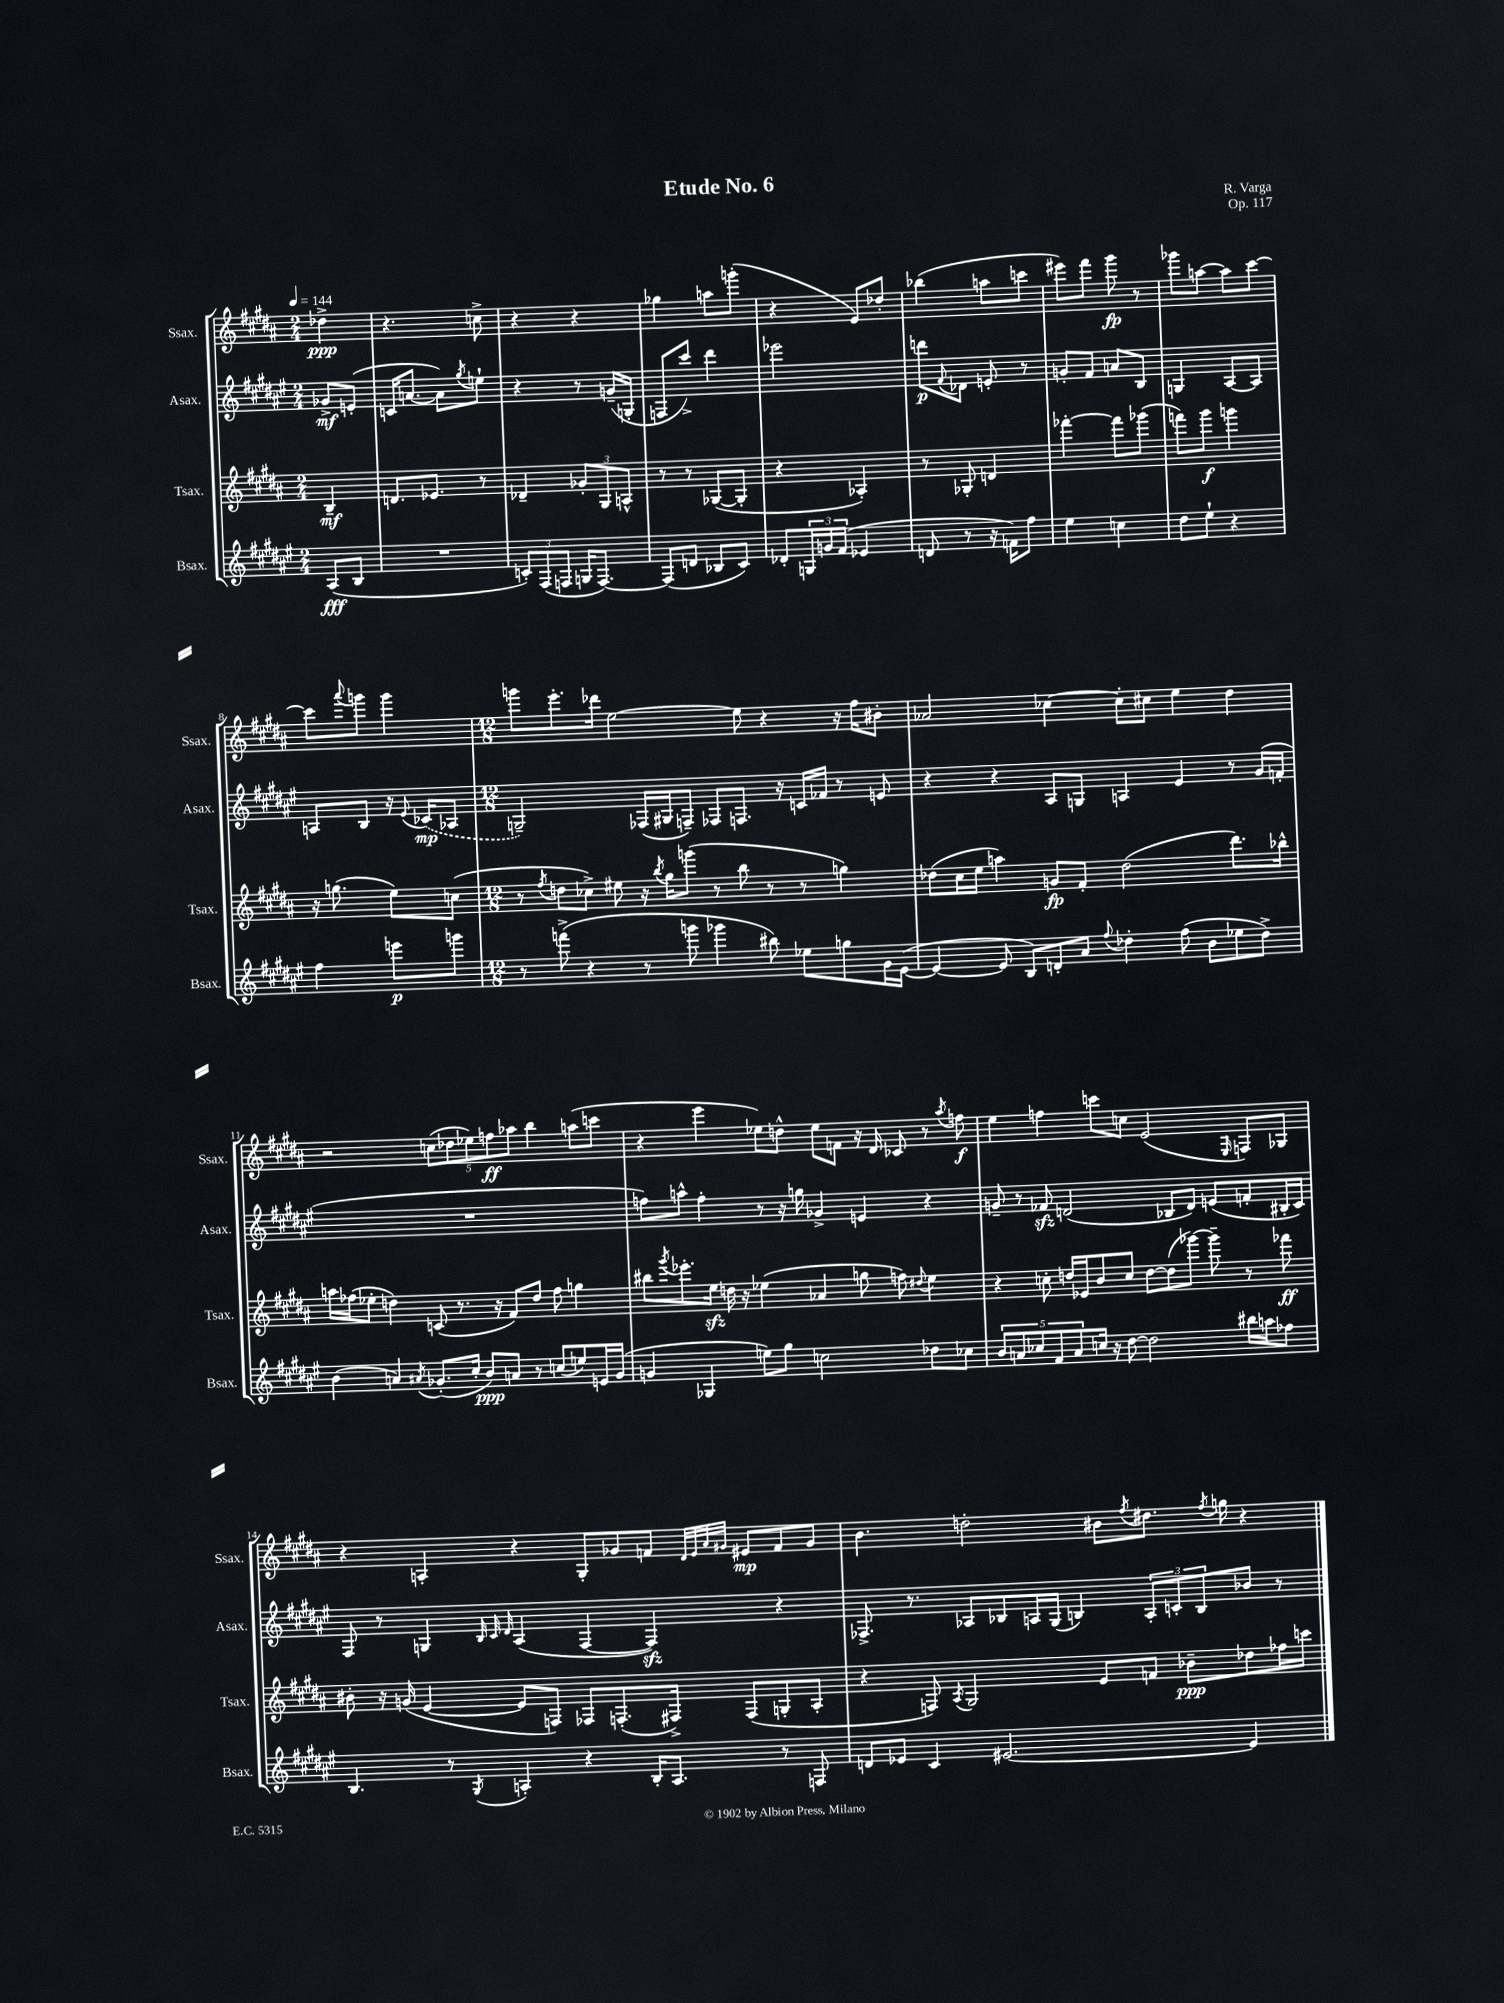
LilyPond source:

\header { title = "Etude No. 6" composer = "R. Varga" opus = "Op. 117" }
<<
\new StaffGroup <<
\new Staff = "s0" \with { instrumentName = "Ssax." shortInstrumentName = "Ssax." } {
    \clef treble \key b \major \numericTimeSignature \time 2/4 \partial 4 \tempo 4 = 144
    des''4->\ppp |
    r4. c''8-> |
    r4 r4 |
    ges''4 a''8 g'''8-.( |
    r4 e'8) des''8-. |
    bes''4( a''8 c'''8 |
    eis'''8) fis'''8 gis'''8\fp r8 |
    ges'''8 a''8~ a''8 cis'''8~ |
    cis'''8 \appoggiatura { ais'''8 } g'''8 g'''4 |
    \numericTimeSignature \time 12/8 g'''8 e'''8.-. des'''16 e''2~ e''8 r4 r16 fis''16 bis'8-. |
    aes'2 ces''4~ ces''8-. cis''8 e''4 dis''4 |
    r2 \tuplet 5/4 { c''8( des''8 ees''8) f''8\ff aes''8 } b''4 a''8( c'''8 |
    r4 e'''4 ees''8) d''8-^ ees''8 f'8 r16 dis'16 ces'8 r8 \acciaccatura { ais''8 } f''8\f |
    e''4 f''4 c'''8 c''8 e'2( \grace { e16 } f8) ges8 |
    r4 a4-. r4 gis8-. ges'8 f'8 \grace { dis'32 e'32 ais'32 gis'32 } eis'8\mp f'8 gis'8 |
    b'4. d''2-. bis'8 \acciaccatura { fis''8 } dis''8. \acciaccatura { fis''8 } g''16 r4 \bar "|." |
}
\new Staff = "s1" \with { instrumentName = "Asax." shortInstrumentName = "Asax." } {
    \clef treble \key fis \major \numericTimeSignature \time 2/4 \partial 4
    ges'8->\mf e'8-.( |
    c'16 a'8.~ a'8) \acciaccatura { gis''8 } e''8-! |
    r4 r8 g'16--( g16-. |
    f8 cis'''8->) dis'''4 |
    ees'''2 |
    d'''8\p \appoggiatura { fis'8 } des'8 e'8-. r8 |
    g'8-. fis'8 a'8 b8 |
    g4 ais8~ ais8 |
    a8 b8 r16 \appoggiatura { eis'8 } \once \slurDashed ces'16\mp( aes8 |
    \numericTimeSignature \time 12/8 g2--) fes16( gis16 f8--) fes8 f8. r16 c'16 fes'16 r8 e'8 |
    r4 r4 ais8 g8 a4 eis'4 r8 gis'16( f'16-. |
    R1. |
    f''8) a''8-^ f''4-. r8 r16 g''16 ges'4-> e'4 r4 |
    g'8-- r8 fes'8\sfz d'2( bes8 d'8) e'8( f'8-. bis16-. cis'16) |
    fis8 r8 g4 \grace { b32 cis'32 dis'32 } ais4( fis4~ fis4\sfz) r4 |
    fes8.-> r8. aes8 bes8 a16 gis16( b4) \tuplet 3/2 { a8-. c'8-. b8 } bes'8 r8 \bar "|." |
}
\new Staff = "s2" \with { instrumentName = "Tsax." shortInstrumentName = "Tsax." } {
    \clef treble \key b \major \numericTimeSignature \time 2/4 \partial 4
    b4--\mf |
    d'8. ees'8. r8 |
    des'4-- \tuplet 3/2 { ges'8-. gis8 a8-^ } |
    r8 r8 ges8~( ges8-. |
    r4 aes4-.) |
    r8 ges8-. d'4 |
    fes'''4~-. fes'''8 ges'''8( |
    f'''8) gis'''8\f g'''4 |
    r16 g''8.( e''8) c''8( |
    \numericTimeSignature \time 12/8 r8 \acciaccatura { fis''8 } d''8 ces''8->) eis''8 r16 \acciaccatura { b''8 } gis''16 g'''8( r8 b''8 r8 r8 g''4) |
    des''8( cis''16 e''16 a''4) g'8\fp fis'8-. des''2( dis'''8.) bes''16-^ |
    a''16 fes''16( ees''8-. d''4) c'8( r8. r16 fis'8) d''8 fes''8 g''4 |
    bis''8 \acciaccatura { gis'''8 } ees'''8.-. e''16\sfz d''16 r16 ees''4( aes'4 g''8 f''8) \appoggiatura { dis''8 } ees''4 |
    r4 c''8-. d''16 ees'16 b'8 c''8 d''8~ d''8( ges'''8~) ges'''8-- r8 fes'''8\ff |
    bis'8-. r16 g'16( e'4~ e'8 f8) fes8 f8.-.( fis16->) fis8( g8-. ais8-. |
    r4 f8) \acciaccatura { ais8 } gis2 e'8 f'8 bes'8--\ppp des''8 fes''16 c'''16 \bar "|." |
}
\new Staff = "s3" \with { instrumentName = "Bsax." shortInstrumentName = "Bsax." } {
    \clef treble \key fis \major \numericTimeSignature \time 2/4 \partial 4
    ais8\fff( b8 |
    R2 |
    \tuplet 3/2 { c'8-.) fis8( f8 } g16 f8.~) |
    f8( d'8 bes8 cis'8) |
    des'8-. \tuplet 3/2 { g16 g'16 fis'16( } ees'4 |
    d'8 r8 r16 f'16) fis''8 |
    eis''4 c''4 |
    dis''8 eis''8-! r4 |
    fis''4 e'''8\p g'''8 |
    \numericTimeSignature \time 12/8 r8 f'''8->( r4 r8 g'''8 ges'''4 bis''8) ees''8 g''8 gis'16 eis'16~( |
    eis'4~ eis'8 b8) d'8-. ais'8 \appoggiatura { fis''8 } des''4-. fis''8( b'8 ees''8 des''8->) |
    b'4( a'4) \acciaccatura { ais'8 } ges'8.-.( cis''16-. b'8\ppp) a'8 r8 c''8( e''8) e'16 ges'16( |
    g'4 ges4 e''8) gis''8 c''2 des''8 ces''8 |
    \tuplet 5/4 { b'8 a'8 ces''8 fis'8 a'8 } c''16 r16 dis''8~ dis''2 bis''16 a''16 fes''8 |
    b4. r8 \acciaccatura { gis8 } a4-. r4 b16-. a8. r8 f8 |
    d'8 ees'8 cis'4 eis'2.~ eis'4 \bar "|." |
}
>>
>>
